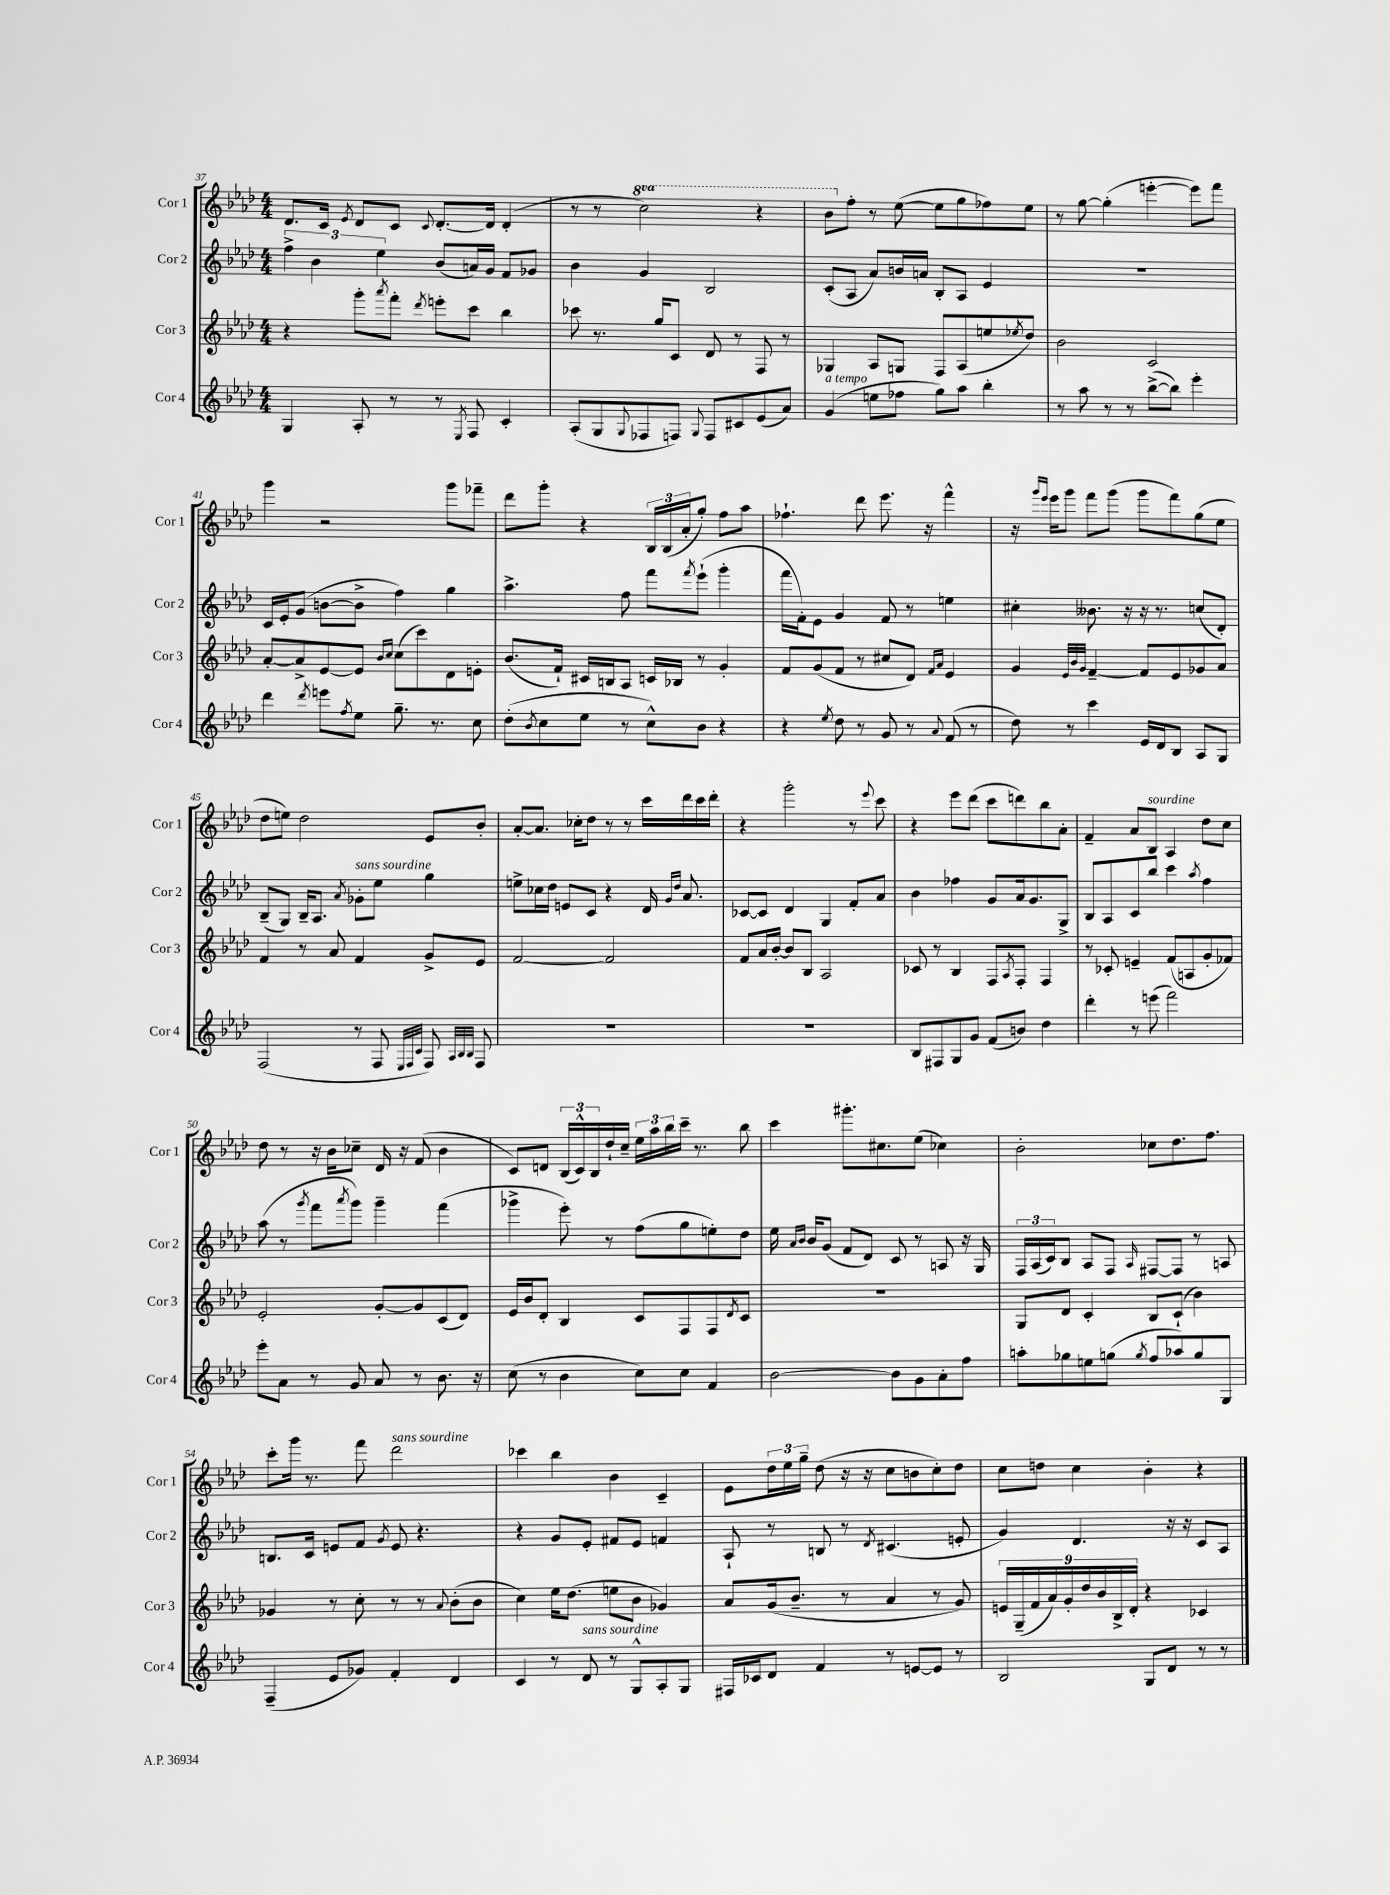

**kern	**kern	**kern	**kern
*part4	*part3	*part2	*part1
*staff4	*staff3	*staff2	*staff1
*I"Cor 4	*I"Cor 3	*I"Cor 2	*I"Cor 1
*I'Cor 4	*I'Cor 3	*I'Cor 2	*I'Cor 1
*clefG2	*clefG2	*clefG2	*clefG2
*k[b-e-a-d-]	*k[b-e-a-d-]	*k[b-e-a-d-]	*k[b-e-a-d-]
*M4/4	*M4/4	*M4/4	*M4/4
=37	=37	=37	=37
4G/	4r	6ff^\	8.d-/L
.	.	6b-\	.
.	.	.	16c/Jk
.	.	.	8qe-/
8A-'/	8ggg'\L	.	8d-/L
.	.	6ee-\	.
.	8qaaa-/	.	.
8r	8fff'\J	.	8c/J
.	8qddd-/	.	8qqc/
8r	8eeen'\L	(8b-/L	[8.d-'/L
8qE-/	.	.	.
8F/	8ccc\J	16an/L)	.
.	.	16g/JJ	16d-/Jk]
4c'/	4bb-\	8f/L	(4d-'/
.	.	8g-X/J	.
=38	=38	=38	=38
(8A-'/L	8ccc-X\	4b-\	8r
8G/	8.r	.	8r
8qqG/	.	.	.
*	*	*	*8va
8F-X/	.	4g/	2ccc\)
.	16gg/KL	.	.
8Fn/J)	8c/J	.	.
8qqG/	.	.	.
8F/L	8d-/	2B-/	.
8c#X/	8r	.	.
(8e-/	8F/	.	4r
8a-/J)	8r	.	.
=39	=39	=39	=39
!LO:TX:a:i:t=a tempo	!	!	!
(4g/	4G-X/	(8c'/L	8bb-\L
*	*	*	*X8va
.	.	8A-/J	8ff'\J
8een\L	8A-/L	8a-/L)	8r
8ff-X\J	8Gn/J	16bn/L	([8ee-\
.	.	16an/JJ	.
8gg\L)	8F/L	8B-'/L	8ee-\L]
8aa-\J	(8A-/	8A-/J	8gg\
4bb-'\	8een/	4e-/	8ff-X\)
.	8qee-X/	.	.
.	8dd-/J)	.	8ee-\J
=40	=40	=40	=40
8r	2b-\	1r	8r
8aa-\	.	.	[8gg\
8r	.	.	(4gg'\]
8r	.	.	.
([8bb-^\L	2c/	.	[4eeen'\
8bb-\J])	.	.	.
4eee-'\	.	.	8eee\L])
.	.	.	8fff\J
!!LO:LB:g=z
=41	=41	=41	=41
4ddd-\	[8a-'/L	16c/LL	4ggg\
.	.	16e-'/J	.
.	8a-^/]	(8g/J	.
8qddd-/	.	.	.
8eeen\L	[8e-/	[8bn\L	2r
8qff/	.	.	.
8ee-\J	8e-/J]	8b^\J]	.
.	16qqb-/LL	.	.
.	16qqcc/JJ	.	.
8.gg~\	(8cc\L	4ff\)	.
.	8ccc\)	.	.
8.r	.	.	.
.	8d-\	4gg\	8ggg\L
8cc\	8en'\J	.	8fff-X~\J
=42	=42	=42	=42
(8dd-'\L	(8.b-/L	4.aa-^\	8ddd-\L
8qb-/	.	.	.
8cc\	.	.	8ggg'\J
.	16f`/Jk)	.	.
8ee-\J	16c#X/LL	.	4r
.	16Bn/J	.	.
8r	8A-/J	8ff\	.
8cc^^\L)	16cn/LL	8fff\L	24B-/LL
.	.	.	(24B-/
.	16B-X/JJ	.	.
.	.	.	24a-'/J
.	.	8qfff/	.
8b-\J	8r	(8eee-`\J	8gg'/J)
4r	4g'/	4ggg'\	8ff\L
.	.	.	8aa-\J
=43	=43	=43	=43
4r	8f/L	16fff\LL	4.ff-X`\
.	.	16f'\J)	.
.	(8g/	8e-\J	.
8qee-/	.	.	.
8dd-\	8f/J	4g/	.
8r	8r	.	8ddd-\
8g/	8cc#X/L	8f/	8.eee-\
8r	8d-/J)	8r	.
.	.	.	16r
.	16qqf/LL	.	.
8qqa-/	16qqa-/JJ	.	.
(8f/	4e-/	4een\	4fff^^\
8r	.	.	.
=44	=44	=44	=44
8dd-\)	4g/	4cc#X'\	16r
.	.	.	16qqggg/LL
.	.	.	16qqeee-/JJ
.	.	.	16eee-\KL
8r	.	.	8ggg\J
.	32qqe-/LLL	.	.
.	32qqb-/	.	.
.	32qqg/JJJ	.	.
4ccc\	[4f~/	8.b--X\	8fff\L
.	.	.	(8ggg\J
.	.	16r	.
16e-/LL	8f/L]	16r	8ggg\L
16d-/J	.	8.r	.
8B-/J	8e-/	.	8fff\)
8A-/L	8g-X/	(8ccn/L	(8gg\
8G/J	8a-/J	8d-'/J)	8ee-\J
!!LO:LB:g=z
=45	=45	=45	=45
(2F/	4f/	(8B-~/L	8dd-\L
.	.	8G/J)	8een\J)
.	8r	16B-~/KL	2dd-\
.	.	8.A-/J	.
.	8a-/	.	.
.	.	8qa-/	.
!	!	!LO:TX:a:i:t=sans sourdine	!
8r	4f/	8g-X'\L	.
8F/	.	8ee-\J	.
32qqE-/LLL	.	.	.
32qqF/	.	.	.
32qqc/JJJ	.	.	.
8F/)	8g^/L	4gg\	8e-/L
32qqA-/LLL	.	.	.
32qqB-/	.	.	.
32qqB-/JJJ	.	.	.
8F/	8e-/J	.	8b-'/J
=46	=46	=46	=46
1r	[2f/	8een^\L	[8a-'/L
.	.	16cc-X\L	8.a-/J]
.	.	16dd-\JJ	.
.	.	8en/L	.
.	.	.	16cc-X'\KL
.	.	8c/J	8dd-\J
.	2f/]	4r	8r
.	.	.	8r
.	.	16d-/	16ccc\LL
.	.	16qqg/LL	.
.	.	16qqdd-/JJ	.
.	.	8.a-/	16ddd-\
.	.	.	16ccc\
.	.	.	16ddd-'\JJ
=47	=47	=47	=47
1r	8f/L	[8c-X/L	4r
.	16a-/L	8c-/J]	.
.	[16b-'/JJ	.	.
.	8b-/L]	4d-/	2ggg'\
.	8B-/J	.	.
.	2A-/	4G/	.
.	.	8f'/L	8r
.	.	.	8qqeee-/
.	.	8a-/J	8ccc\
=48	=48	=48	=48
8B-/L	8c-X/	4b-\	4r
8F#X/	8r	.	.
8G/	4B-/	4ff-X\	8eee-\L
8g/J	.	.	(8ddd-\J
(8f/L	8F/L	8g/L	8ccc\L
.	8qA-/	.	.
8bn/J)	8F'/J	16a-/k	8dddn\)
.	.	8.g/	.
4dd-\	4F/	.	8bb-\
.	.	8G^/J	8a-'\J
=49	=49	=49	=49
4ddd-'\	8r	8B-/L	4f~/
.	8c-X'/	8A-/	.
8r	4en~/	8c/	8a-/L
!	!	!	!LO:TX:a:i:t=sourdine
(8eeen\	.	8bb-/J	8B-/J
2fff\)	(8f/L	4ccc\	4A-/
.	8An/	.	.
.	.	8qaa-/	.
.	8g'/	4ff\	8dd-\L
.	8f-X/J)	.	8cc\J
!!LO:LB:g=z
=50	=50	=50	=50
8eee-'\L	2e-'/	(8aa-\	8dd-\
8a-\J	.	8r	8r
.	.	8qggg/	.
8r	.	8fff\L	16r
.	.	.	16b-\KL
.	.	8qaaa-/	.
8g/	.	8ggg\J)	8cc-X~\J
8a-/	[8g'/L	4ggg~\	16d-/
.	.	.	16r
8r	8g/]	.	(8f/
8.b-\	(8c/	(4fff\	4b-\
.	8d-/J)	.	.
16r	.	.	.
=51	=51	=51	=51
(8cc\	16e-/LL	4ggg-X^\	8c/L)
.	16b-/J	.	.
8r	8d-'/J	.	8dn/J
4b-\	4B-/	8eee-'\)	(24B-/LL
.	.	.	24c^^/)
.	.	.	24B-/
.	.	8r	16dd-`/
.	.	.	16cc~/JJ
8cc\L)	8c/L	(8ff\L	24ee-\LL
.	.	.	24aa-\
.	.	.	24bb-\
8cc\J	8F/	8gg\	16ccc~\JJ
.	.	.	8.r
4f/	8F/	8een'\)	.
.	8qd-/	.	.
.	8c/J	8dd-\J	8bb-\
=52	=52	=52	=52
[2b-\	1r	16ee-\	4ccc\
.	.	16qqa-/LL	.
.	.	16qqb-/JJ	.
.	.	16b-/KL	.
.	.	(8g/J	.
.	.	8f/L	8.ggg#X'\L
.	.	8d-/J)	.
.	.	.	8.cc#X\
8b-\L]	.	8c/	.
8g\	.	8r	(8ee-\J
8a-'\	.	8An/	4cc-X\)
8ff\J	.	16r	.
.	.	16G/	.
=53	=53	=53	=53
8aan'\L	8G/L	24F/LL	2b-'\
.	.	(24A-/	.
.	.	24c/J)	.
8gg-X\	8d-/J	8B-/J	.
8een\	4c'/	8A-/L	.
(8ggn\J	.	8F/J	.
8qgg/	.	16qqA-/	.
8ff/L	8B-/L	[8F#X/L	8cc-X\L
8aa-X/)	(8c`/J	8F#/J]	8.dd-\
8gg/	4b-\)	8r	.
.	.	.	8.ff\J
8G/J	.	8An/	.
!!LO:LB:g=z
=54	=54	=54	=54
(4F~/	4g-X/	8.Bn/L	8ccc'\L
.	.	.	16ggg\Jk
.	.	16c/Jk	8.r
8e-/L	8r	8en/L	.
8g-X/J)	8cc'\	8f/J	8fff\
.	.	8qg/	.
!	!	!	!LO:TX:a:i:t=sans sourdine
4f'/	8r	8e/	2ddd-\
.	8r	4.r	.
.	8qqa-/	.	.
4d-/	(8b-'\L	.	.
.	8b-\J	.	.
=55	=55	=55	=55
4c/	4cc\)	4r	4ccc-X\
8r	16ee-\KL	8g/L	4bb-\
.	(8.dd-\J	.	.
!LO:TX:a:i:t=sans sourdine	!	!	!
8d-/	.	8e-'/J	.
8r	8een\L	8f#X/L	4b-\
8G^^/L	8b-\J	8e-/J	.
8A-'/	4g-X/)	4fn/	4c~/
8G/J	.	.	.
=56	=56	=56	=56
16F#X/LL	8a-/L	8A-`/	8e-\L
16c-X/J	.	.	.
8d-/J	(16g/k	8r	24dd-\L
.	.	.	24ee-\
.	8.b-~/J	.	.
.	.	.	24gg~\JJ
4f/	.	8Bn/	(8dd-\
.	8r	8r	16r
.	.	.	16r
.	.	8qd-/	.
8r	4a-/	(4.c#X/	8cc\L
[8en/L	.	.	8bn\
8e/J]	8r	.	8cc'\)
8r	8g/)	8en'/	8dd-\J
=57	=57	=57	=57
2B-/	18en/LL	4g/)	8cc\L
.	(18G~/	.	.
.	18f/	.	.
.	.	.	8ddn\J
.	18a-/)	.	.
.	18g'/	.	.
.	.	4.d-/	4cc\
.	18dd-/	.	.
.	18b-/	.	.
.	18B-^/	.	.
.	18d-'/JJ	.	.
8G/L	4r	.	4b-'\
8d-/J	.	16r	.
.	.	16r	.
8r	4c-X/	8c/L	4r
8r	.	8A-/J	.
==	==	==	==
*-	*-	*-	*-
